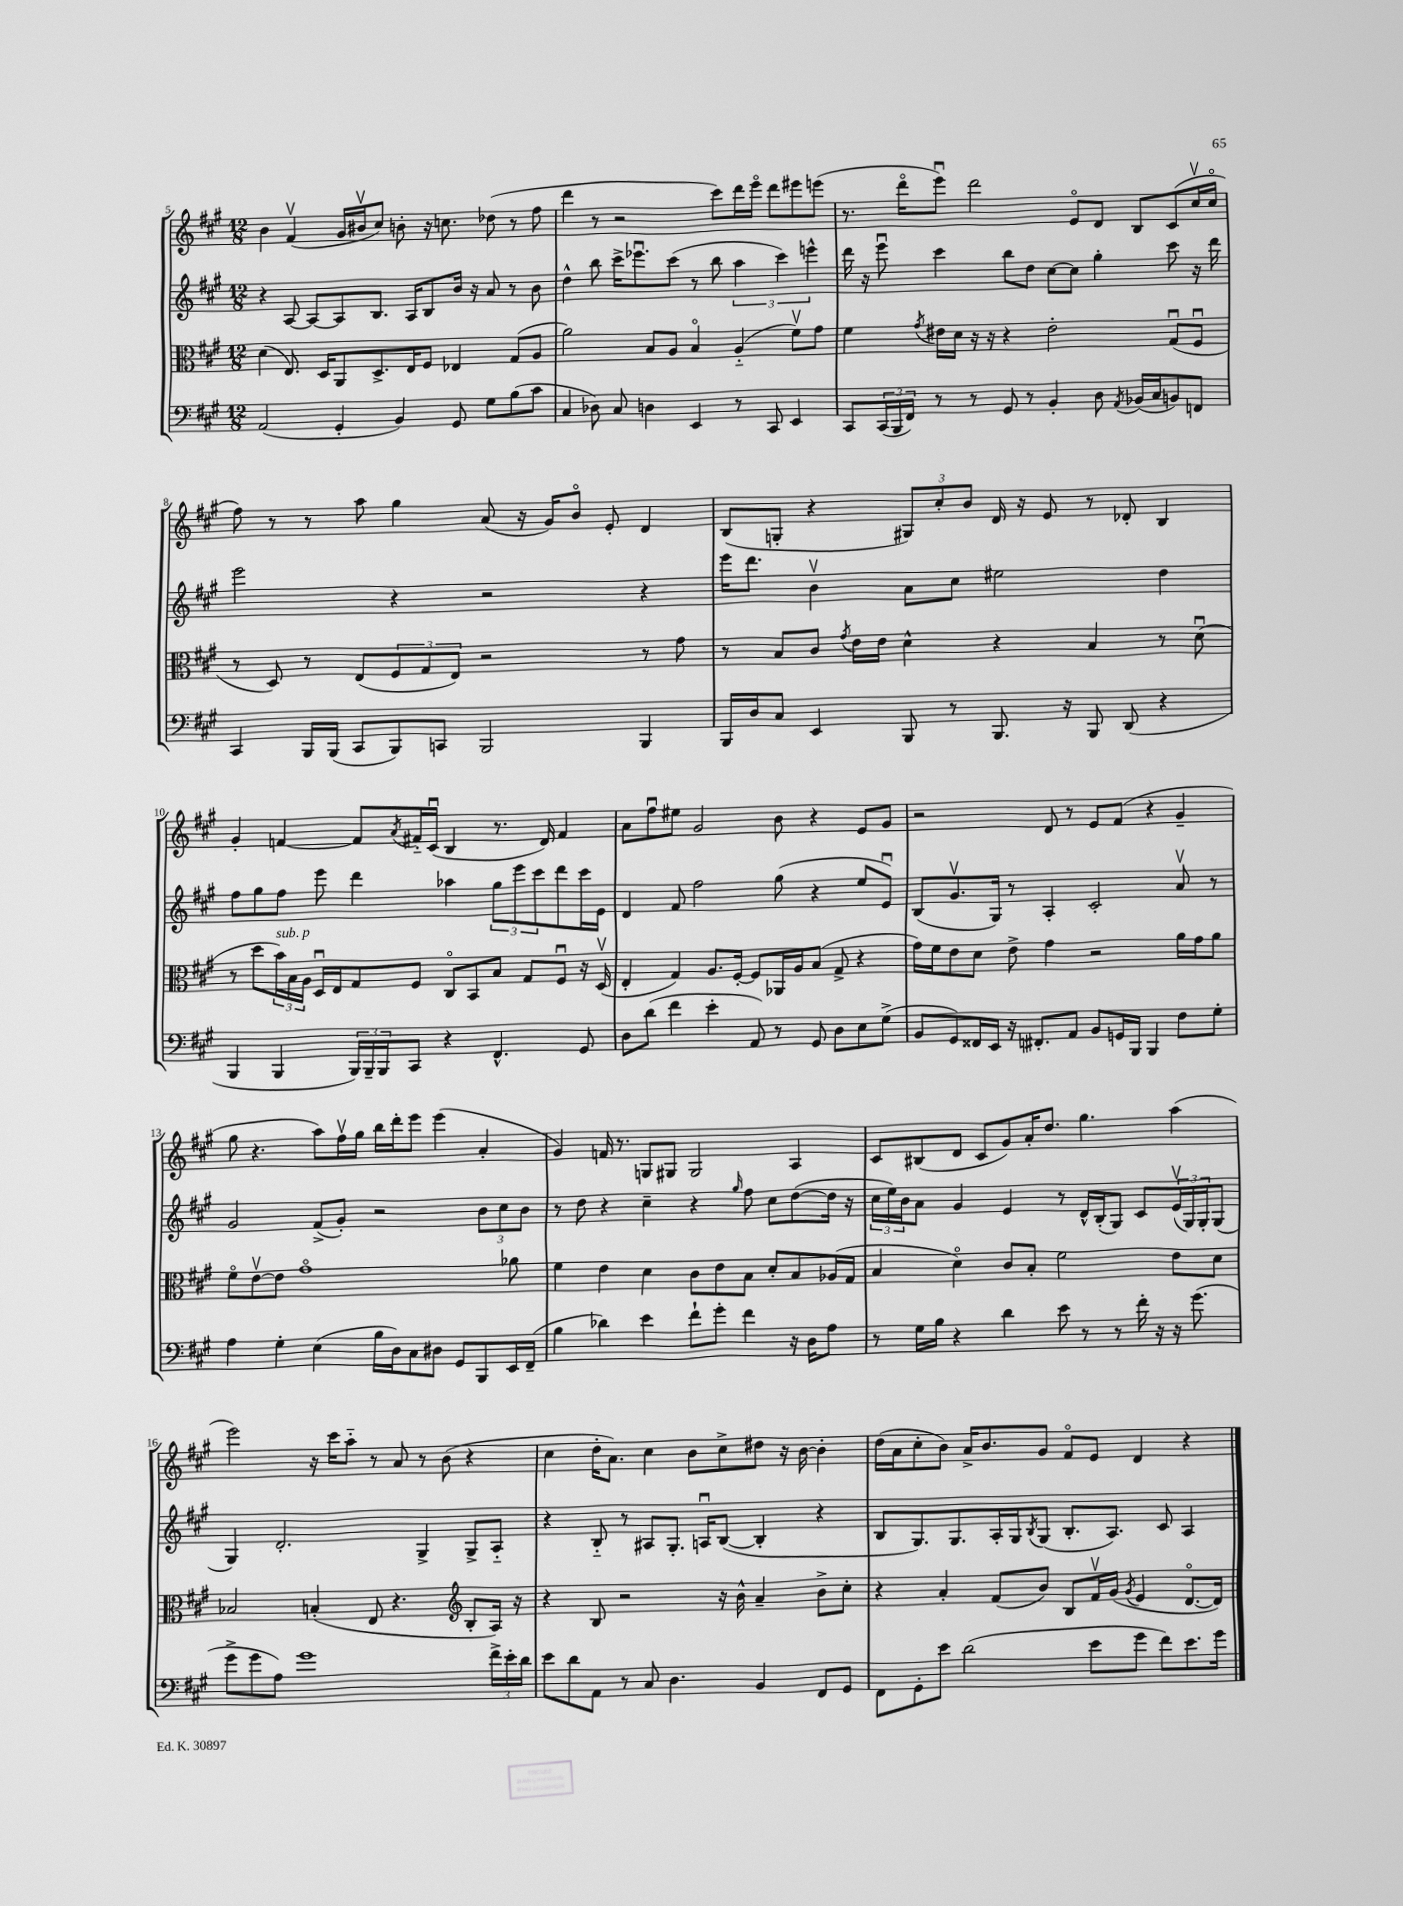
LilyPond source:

<<
\new StaffGroup <<
\new Staff = "s0" {
    \clef treble \key a \major \numericTimeSignature \time 12/8
    b'4 fis'4\upbow( gis'16 bis'16\upbow cis''8) b'8-. r16 c''8. des''8( r8 fis''8 |
    d'''4 r8 r2 cis'''8) d'''16 e'''16\flageolet d'''8 eis'''8 e'''8( |
    r8. d'''16\flageolet e'''8\downbow) d'''2 e'8\flageolet d'8 b8 cis'8( cis''16\upbow cis''16\flageolet |
    fis''8) r8 r8 a''8 gis''4 a'8( r16 gis'16) b'8\flageolet e'8-. d'4 |
    b8( g8-. r4 \tuplet 3/2 { gis8) cis''8-. b'8 } d'16 r16 e'8 r8 des'8-. b4 |
    gis'4-. f'4~ f'8 \acciaccatura { a'8 } fis'16-_ cis'16\downbow( b4 r8. d'16) fis'4 |
    a'8 fis''8\downbow eis''8 gis'2 b'8 r4 e'8 gis'8 |
    r2 d'8 r8 e'8 fis'8( r4 gis'4-- |
    gis''8 r4. a''8) fis''16\upbow gis''16 b''16 d'''16-. e'''8 e'''4( a'4-. |
    gis'4) f'16 r8. g8 gis8 gis2 a4 |
    cis'8 bis8( d'8 cis'8 gis'8) a'16-. d''8. gis''4. a''4( |
    e'''2) r16 cis'''16 a''8-_ r8 a'8 r8 b'8( r4 |
    cis''4 d''16-. a'8.) cis''4 b'8 cis''8-> dis''8 r16 b'16~ b'4-. |
    d''16( a'16 cis''8-. b'8) a'16-> b'8. gis'8 fis'8\flageolet e'8 d'4 r4 \bar "|." |
}
\new Staff = "s1" {
    \clef treble \key a \major \numericTimeSignature \time 12/8
    r4 a8~ a8~ a8 b8. a16 b8 b'16 r16 a'8 r8 b'8 |
    d''4-^ b''8 cis'''16-> ees'''8.\downbow cis'''8( r8 b''8 \tuplet 3/2 { a''4 cis'''4) e'''4-^ } |
    d'''16 r16 e'''8\downbow cis'''4 b''8 d''8 cis''8~ cis''8 gis''4-. cis'''8 r16 d'''16 |
    e'''2 r4 r2 r4 |
    e'''16 d'''8. b'4\upbow a'8 cis''8 eis''2 d''4 |
    fis''8 gis''8 fis''8 e'''8 d'''4 aes''4 \tuplet 3/2 { gis''8 e'''8 cis'''8 } d'''8 cis'''16 e'16 |
    d'4 fis'8 fis''2 gis''8( r4 e''8 e'8\downbow) |
    b8( gis'8.\upbow gis16) r8 a4-. cis'2-. a'8\upbow r8 |
    gis'2 fis'8->( gis'8-.) r2 \tuplet 3/2 { b'8 cis''8 b'8 } |
    r8 d''8 r4 cis''4-- r4 \grace { gis''16 } fis''8 cis''8 d''8~( d''16 r16 |
    \tuplet 3/2 { cis''16 e''16) b'16 } a'8 gis'4 e'4 r8 d'16-^ b16-.( gis8) cis'8 \tuplet 3/2 { e'16\upbow( gis16) gis16-. } gis8( |
    gis4) d'2.-. gis4-> gis8-> a8-_ |
    r4 b8-_ r8 ais8 gis8.-. a16\downbow b8~( b4-. r4 |
    b8 gis8.) gis8. a16-. gis16 \acciaccatura { b8 } gis8( b8.-. a8.) cis'8 a4 \bar "|." |
}
\new Staff = "s2" {
    \clef alto \key a \major \numericTimeSignature \time 12/8
    d'4( e8.) d16 a,8 d8.-> e16 fis8 ees4 gis8( a8 |
    a'2) b8 a8 b4\flageolet a4-_( fis'8\upbow) gis'8 |
    fis'4 \acciaccatura { gis'8 } eis'16 d'16 r16 r16 r4 eis'2-. gis8\downbow( fis8\downbow |
    r8 d8) r8 e8( \tuplet 3/2 { fis8 gis8 e8) } r2 r8 gis'8 |
    r8 b8 cis'8 \acciaccatura { gis'8 } e'16 e'16 d'4-^ r4 b4 r8 d'8\downbow( |
    r8 d''8 \tuplet 3/2 { b'16^\markup { \italic "sub. p" }) b16 a16 } d16\downbow e16 gis8 fis8 cis8\flageolet b,8 b8 gis8 fis8\downbow r16 d16\upbow( |
    e4-. gis4) a8. fis16~-. fis8 aes,16 a16 b8( gis8-> r4 |
    gis'16) fis'16 e'8 d'8 e'8-> gis'4 r2 a'16 gis'16 a'8 |
    fis'8\flageolet e'8~\upbow e'8 gis'1\flageolet aes'8 |
    fis'4 e'4 d'4 cis'8 e'8 b8 d'8-. b8 aes16( gis16 |
    b4 d'4\flageolet) cis'8 b8-. fis'2 e'8 d'8 |
    bes2 b4-.( e8 r4. \clef treble b8-. a16) r16 |
    r4 b8 r2 r16 b'16-^ a'4-- b'8-> cis''8-. |
    r4 a'4-. fis'8( b'8) b8 fis'16\upbow gis'16( \acciaccatura { gis'8 } e'4 d'8.~\flageolet d'16) \bar "|." |
}
\new Staff = "s3" {
    \clef bass \key a \major \numericTimeSignature \time 12/8
    a,2( gis,4-. b,4) gis,8 gis8 b8( cis'8 |
    cis4 des8) cis8 d4 e,4 r8 cis,8 e,4 |
    cis,8 \tuplet 3/2 { cis,16( b,,16 fis,16) } r8 r8 gis,8 r8 b,4-. d8 \acciaccatura { a,8 } bes,16( cis16 b,8) f,8 |
    cis,4 b,,16 b,,16( cis,8 b,,8) c,8 b,,2 b,,4 |
    b,,16 d16 cis8 e,4 b,,8 r8 b,,8. r16 b,,8 d,8( r4 |
    b,,4 b,,4 \tuplet 3/2 { b,,16) b,,16-- b,,16 } cis,8 r4 fis,4.-^ gis,8 |
    d8 d'8( fis'4 e'4-. a,8) r8 gis,8 d8 e8 gis8->( |
    b,8 gis,8) fisis,16 e,16 r16 fis,8.-. a,8 b,8 g,16 b,,16 b,,4 fis8 gis8-. |
    a4 gis4-. e4( b16 d16) cis8 dis8 gis,8 b,,8 e,16 fis,16--( |
    b4 des'4) e'4 fis'8-! gis'8-. fis'4 r16 d16 a8 |
    r8 gis16 b16 r4 d'4 e'8 r8 r8 fis'16-. r16 r16 gis'8.( |
    gis'8-> gis'8 a8) gis'1 \tuplet 3/2 { fis'16-> e'16-. d'16 } |
    e'8 d'8 a,8 r8 cis8 d4. b,4 fis,8 gis,8 |
    fis,8 gis,8-. e'8 d'2( e'8 gis'8 fis'8) e'8. gis'16 \bar "|." |
}
>>
>>
\layout { \context { \Score currentBarNumber = #5 } }
